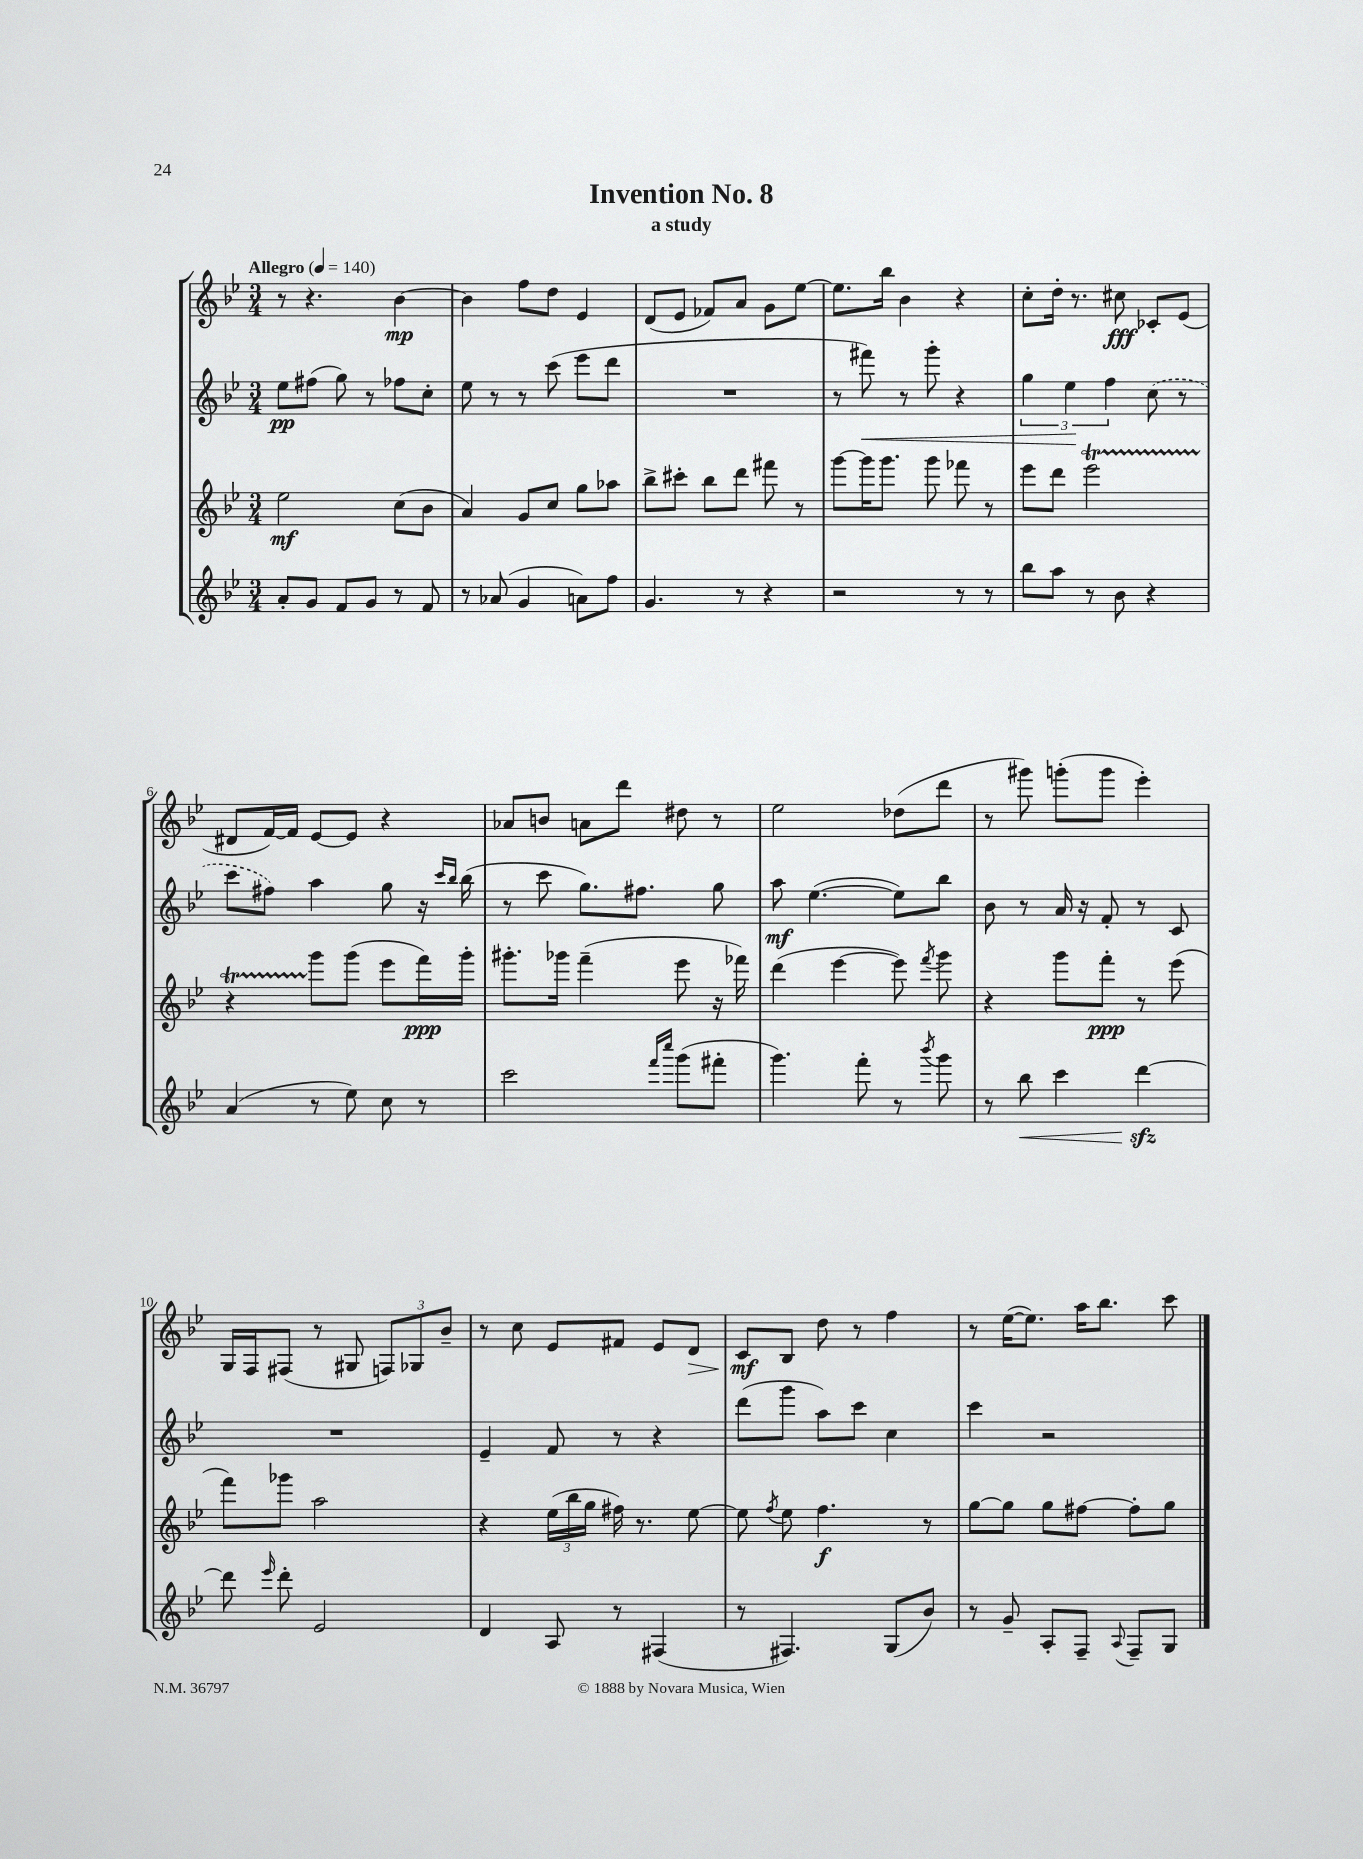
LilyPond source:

\header { title = "Invention No. 8" subtitle = "a study" }
<<
\new StaffGroup <<
\new Staff = "s0" {
    \clef treble \key bes \major \numericTimeSignature \time 3/4 \tempo "Allegro" 4 = 140
    \autoBeamOff r8 r4. bes'4~\mp |
    bes'4 f''8[ d''8] ees'4 |
    d'8[( ees'8] fes'8[) a'8] g'8[ ees''8]~ |
    ees''8.[ bes''16] bes'4 r4 |
    c''8[-. d''16]-. r8. cis''8\fff ces'8[-. ees'8]( |
    dis'8[ f'16~) f'16] ees'8[~ ees'8] r4 |
    aes'8[ b'8] a'8[ d'''8] dis''8 r8 |
    ees''2 des''8[( d'''8] |
    r8 gis'''8) g'''8[-.( g'''8] ees'''4-.) |
    g16[ f16 fis8]( r8 gis8 \tuplet 3/2 { f8[) ges8 bes'8]-- } |
    r8 c''8 ees'8[ fis'8] ees'8[ d'8]\> |
    c'8[\mf\! bes8] d''8 r8 f''4 |
    r8 ees''16[~( ees''8.]) a''16[ bes''8.] c'''8 \bar "|." |
}
\new Staff = "s1" {
    \clef treble \key bes \major \numericTimeSignature \time 3/4
    \autoBeamOff ees''8[\pp fis''8]( g''8) r8 fes''8[ c''8]-. |
    ees''8 r8 r8 c'''8( ees'''8[ d'''8] |
    R2. |
    r8 fis'''8\<) r8 g'''8-. r4 |
    \tuplet 3/2 { g''4 ees''4\! f''4 } \once \slurDashed c''8( r8 |
    c'''8[ fis''8]) a''4 g''8 r16 \grace { c'''16[ bes''16] } bes''16( |
    r8 c'''8 g''8.[) fis''8.] g''8 |
    a''8\mf ees''4.~( ees''8[) bes''8] |
    bes'8 r8 a'16 r16 f'8-. r8 c'8 |
    R2. |
    ees'4-- f'8 r8 r4 |
    d'''8[( g'''8] a''8[) c'''8] c''4 |
    c'''4 r2 \bar "|." |
}
\new Staff = "s2" {
    \clef treble \key bes \major \numericTimeSignature \time 3/4
    \autoBeamOff ees''2\mf c''8[( bes'8] |
    a'4) g'8[ c''8] g''8[ aes''8] |
    bes''8[-> cis'''8]-. bes''8[ d'''8] fis'''8 r8 |
    g'''8[~ g'''16 g'''8.] g'''8 fes'''8 r8 |
    ees'''8[ d'''8] ees'''2\startTrillSpan |
    r4 g'''8[\stopTrillSpan g'''8]( ees'''8[ f'''16\ppp) g'''16]-. |
    gis'''8.[-. ges'''16] f'''4--( ees'''8 r16 fes'''16) |
    d'''4( ees'''4~ ees'''8) \acciaccatura { f'''8 } g'''8 |
    r4 g'''8[ f'''8]-.\ppp r8 ees'''8( |
    f'''8[) ges'''8] a''2 |
    r4 \tuplet 3/2 { ees''16[( bes''16 g''16] } fis''16) r8. ees''8~ |
    ees''8 \acciaccatura { f''8 } ees''8 f''4.\f r8 |
    g''8[~ g''8] g''8[ fis''8]~ fis''8[-. g''8] \bar "|." |
}
\new Staff = "s3" {
    \clef treble \key bes \major \numericTimeSignature \time 3/4
    \autoBeamOff a'8[-. g'8] f'8[ g'8] r8 f'8 |
    r8 aes'8( g'4 a'8[) f''8] |
    g'4. r8 r4 |
    r2 r8 r8 |
    bes''8[ a''8] r8 bes'8 r4 |
    a'4( r8 ees''8) c''8 r8 |
    c'''2 \grace { f'''16[ c''''16] } g'''8[( fis'''8]-. |
    g'''4.) f'''8-. r8 \acciaccatura { bes'''8 } g'''8 |
    r8 bes''8\< c'''4 d'''4~\sfz\! |
    d'''8 \grace { ees'''16 } d'''8-. ees'2 |
    d'4 a8 r8 fis4( |
    r8 fis4.) g8[( bes'8]) |
    r8 g'8-- a8[-. f8]-- \appoggiatura { a8 } f8[-- g8] \bar "|." |
}
>>
>>
